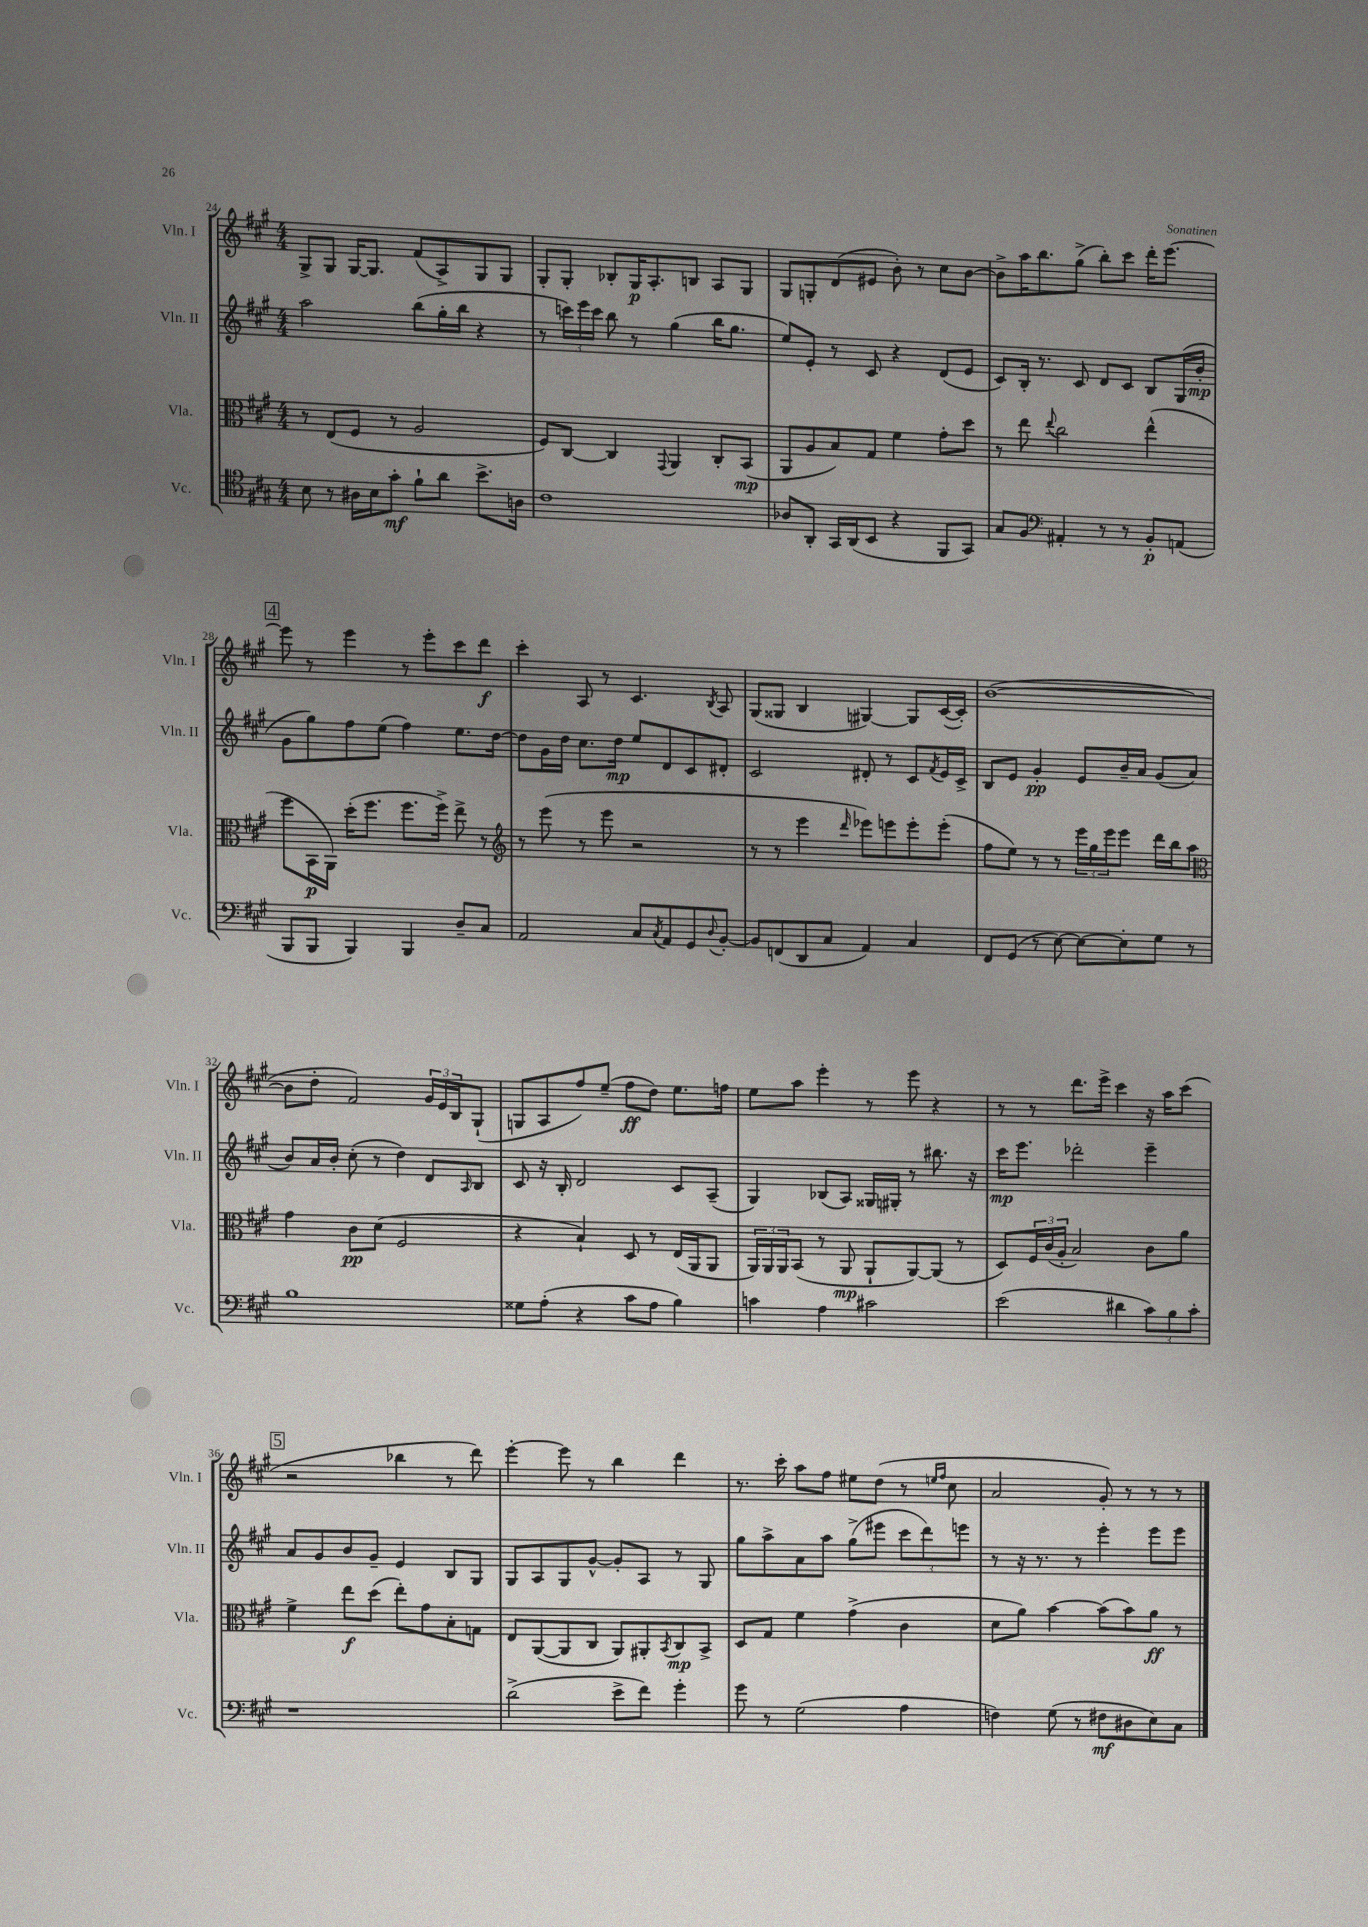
<<
\new StaffGroup <<
\new Staff = "s0" \with { instrumentName = "Vln. I" shortInstrumentName = "Vln. I" } {
    \clef treble \key a \major \numericTimeSignature \time 4/4
    gis8-> gis8 gis16~ gis8. fis'8( a8->) gis8 gis8 |
    gis8-. gis8-. bes8-. gis16\p a8.-. b8 a8 gis8 |
    gis8 g8-. d'8( eis'8 b'8-.) r8 cis''8 b'8~ |
    b'8-> a''16 b''8. gis''8->( b''8-.) cis'''8 d'''16-. e'''8.~ |
    \mark \markup { \box "4" } e'''8 r8 e'''4 r8 e'''8-. cis'''8 d'''8\f |
    cis'''4-. a8 r8 cis'4. \acciaccatura { b8 } a8 |
    gis8( gisis8 b4 gis4~) gis8 cis'16~( cis'16-.) |
    b'1~( |
    b'8 d''8-. fis'2) \tuplet 3/2 { gis'16 e'16 b16 } gis8-!( |
    g8 a8 fis''8) e''8--( fis''8\ff d''8) e''8. f''16 |
    e''8 a''8 e'''4-. r8 e'''8 r4 |
    r8 r8 d'''8. e'''16-> cis'''4 r16 a''16 cis'''8( |
    \mark \markup { \box "5" } r2 bes''4 r8 d'''8) |
    e'''4~-. e'''8 r8 b''4 d'''4 |
    r8. cis'''16-. a''8 fis''8 eis''8 d''8( r8 \grace { e''16 fis''16 } cis''8 |
    a'2 gis'8-.) r8 r8 r8 \bar "|." |
}
\new Staff = "s1" \with { instrumentName = "Vln. II" shortInstrumentName = "Vln. II" } {
    \clef treble \key a \major \numericTimeSignature \time 4/4
    a''2 b''8( gis''16-. b''16 r4 |
    r8 \tuplet 3/2 { c'''16) e'''16 c'''16 } b''8 r8 gis''4( b''16 gis''8. |
    e''8) e'8-. r8 cis'8 r4 d'8( e'8 |
    cis'8) b16-. r8. cis'8 d'8 cis'8 b8 gis16( b'16-.\mp |
    \mark \markup { \box "4" } gis'8 gis''8) fis''8 e''8( fis''4) e''8. d''16~ |
    d''8 gis'16 d''16 cis''8. d''16\mp e''8 d'8 cis'8 dis'8-. |
    cis'2 dis'8-. r8 cis'8 \acciaccatura { fis'8 } e'16 cis'16-> |
    b8 e'8 gis'4-.\pp e'8 b'16-- a'16 gis'8( a'8 |
    b'8) a'16 b'16-. cis''8-.( r8 d''4) d'8 \grace { a16 } b8 |
    cis'8 r16 b16-. d'2 cis'8 a8--( |
    gis4) bes8( a8) gisis16 gis16-. r8 bis''8. r16 |
    cis'''16\mp e'''8. des'''2-. e'''4-- |
    \mark \markup { \box "5" } a'8 gis'8 b'8 gis'8-- e'4 b8 gis8 |
    gis8 a8 gis8 gis'8~-^ gis'8-. a8 r8 gis8 |
    gis''8 a''8-> a'8 a''8 gis''8->( eis'''8 \tuplet 3/2 { cis'''8 d'''8) e'''8 } |
    r8 r16 r8. r8 e'''4-. e'''8 e'''8 \bar "|." |
}
\new Staff = "s2" \with { instrumentName = "Vla." shortInstrumentName = "Vla." } {
    \clef alto \key a \major \numericTimeSignature \time 4/4
    r8 e8( fis8 r8 a2 |
    fis8) cis8~ cis4 \appoggiatura { gis,8 } a,4 cis8-. b,8\mp( |
    a,8 a8 b8) gis8 fis'4 gis'8-. d''8 |
    r8 e''8 \appoggiatura { e''8 } cis''2 e''4-^( |
    \mark \markup { \box "4" } fis''8 b,16\p a,16) d''16-.( fis''8. fis''8. fis''16->) e''8-> r8 |
    \clef treble r8 e'''8( r8 e'''8 r2 |
    r8 r8 e'''4 \grace { d'''16 } ees'''8) e'''8 e'''8-. e'''8-.( |
    fis''8 e''8) r8 r8 \tuplet 3/2 { e'''16 gis''16 e'''16 } e'''8 d'''16 b''16 a''8 |
    \clef alto gis'4 cis'8\pp d'8( fis2 |
    r4 b4-!) d8 r8 e16( a,16 a,8 |
    \tuplet 3/2 { a,16) a,16 a,16 } b,8( r8 a,8\mp a,8-! a,8~) a,8( r8 |
    d8) \tuplet 3/2 { fis16 cis'16( a16-. } b2) cis'8 a'8 |
    \mark \markup { \box "5" } fis'4-> e''8\f d''8( e''8-.) gis'8 b8-. g8 |
    e8 a,8~( a,8 cis8 a,8) ais,8-. \acciaccatura { b,8 } cis8\mp b,8-> |
    d8 gis8 fis'4 gis'4->( cis'4 |
    d'8 a'8) b'4~ b'8( b'8) a'8\ff r8 \bar "|." |
}
\new Staff = "s3" \with { instrumentName = "Vc." shortInstrumentName = "Vc." } {
    \clef tenor \key a \major \numericTimeSignature \time 4/4
    b8 r8 ais16 b16 gis'8-.\mf fis'8-! a'8 b'8.-> a16 |
    cis'1 |
    aes8 a,8-. gis,16 a,16( b,8 r4 fis,8 gis,8) |
    gis8 fis8 \clef bass ais,4-. r8 r8 b,8-.\p a,8( |
    \mark \markup { \box "4" } b,,8 b,,8 b,,4) b,,4 d8-- cis8 |
    a,2 cis8 \acciaccatura { cis8 } a,8 gis,8 \appoggiatura { d8 } b,8~-. |
    b,8 f,8( d,8 cis8 a,4) cis4 |
    fis,8 gis,8( r8 e8~) e8~ e8-. gis8 r8 |
    b1 |
    gisis8 a8-.( r4 cis'8 a8 b4) |
    c'4 a4 cis'2 |
    e'2( dis'4 \tuplet 3/2 { cis'8) b8 cis'8-. } |
    \mark \markup { \box "5" } r1 |
    d'2->( e'8-> fis'8) gis'4-. |
    gis'8 r8 gis2( a4 |
    f4) gis8( r8 fis8\mf dis8 e8) cis8 \bar "|." |
}
>>
>>
\layout { \context { \Score currentBarNumber = #24 } }
